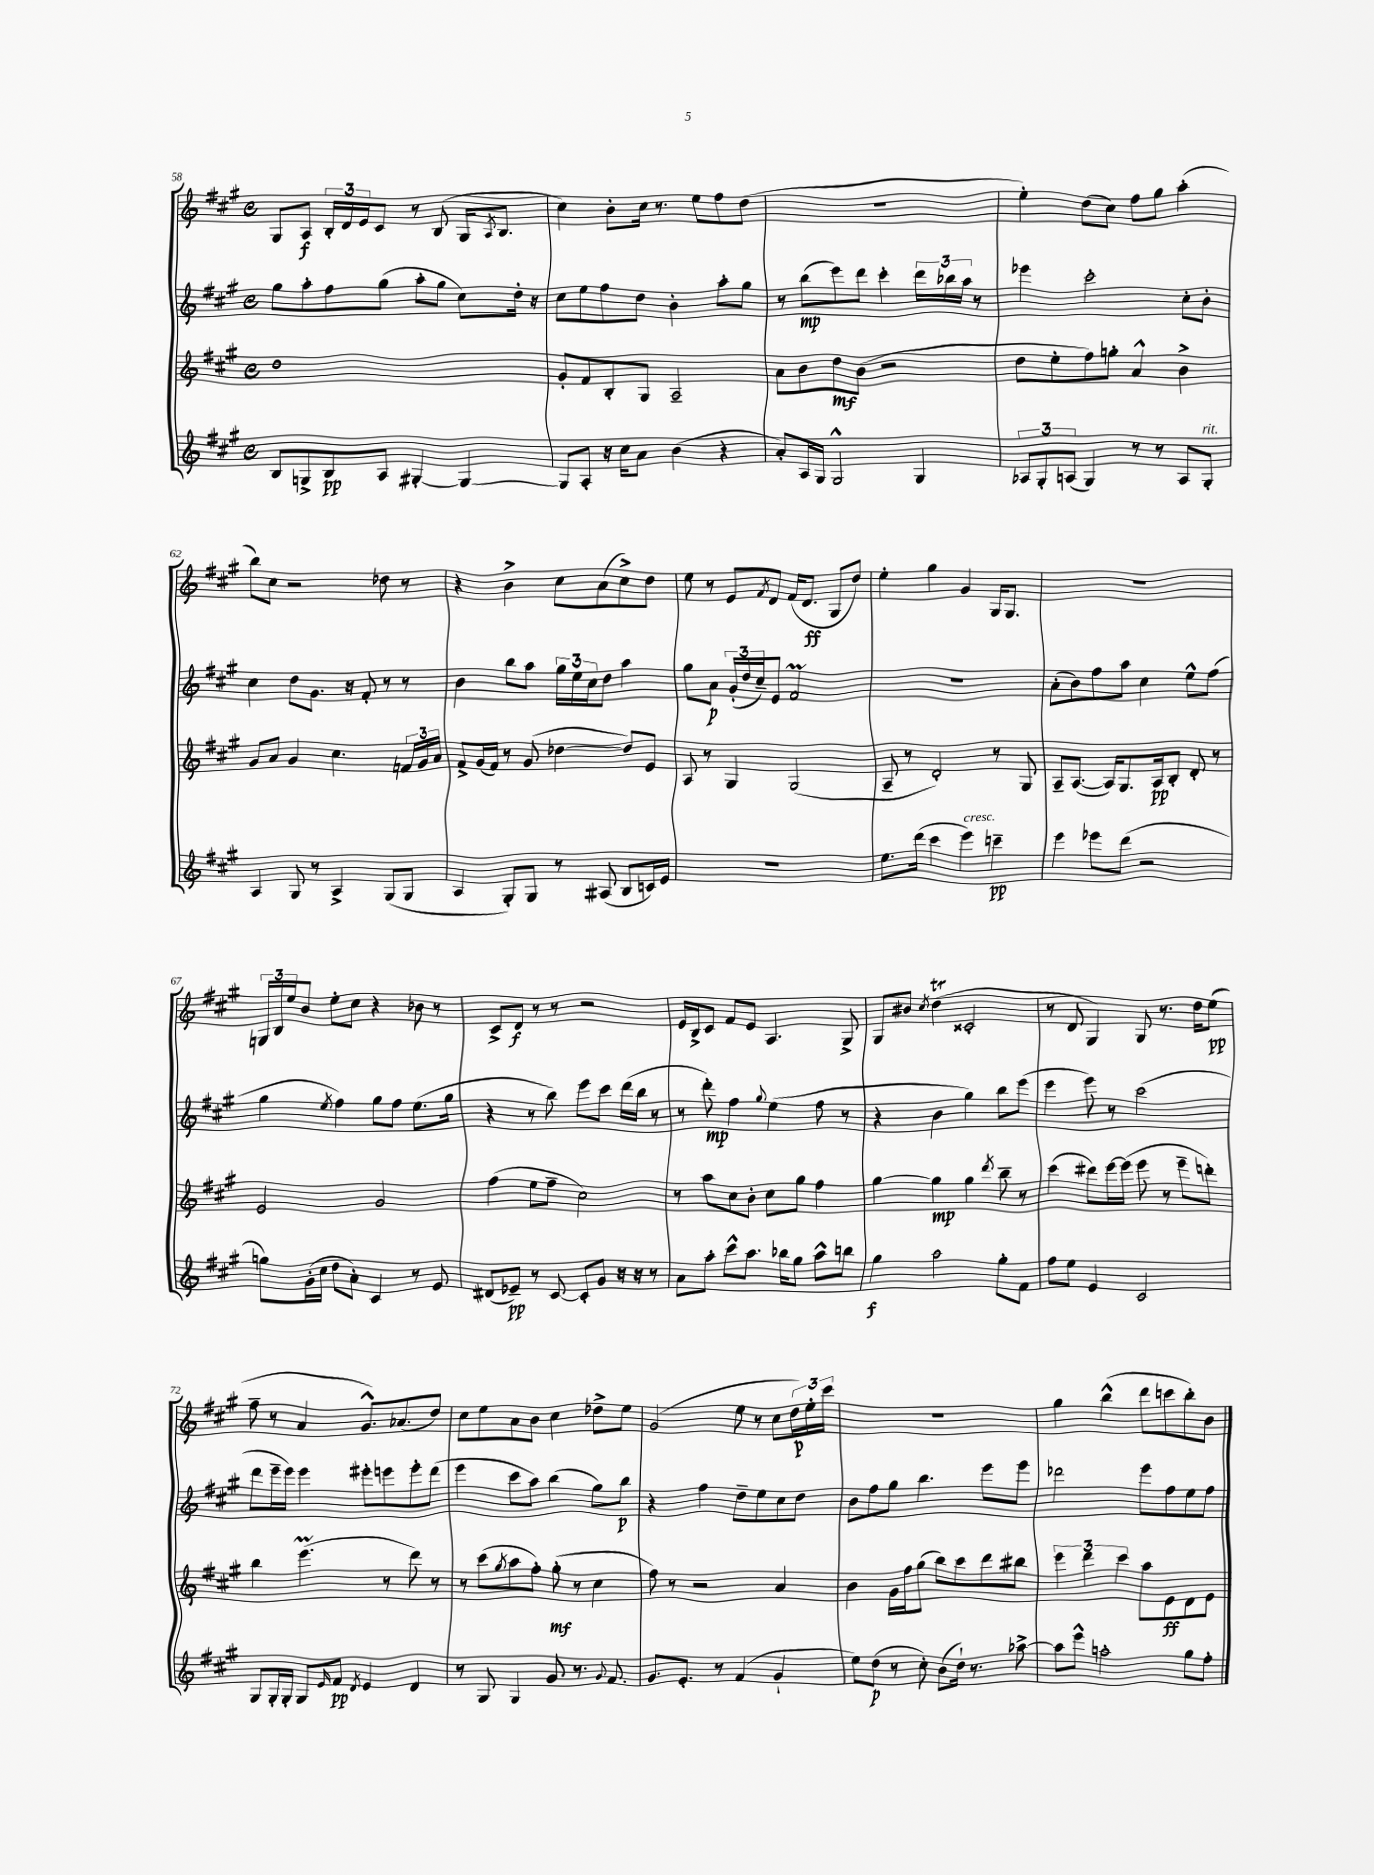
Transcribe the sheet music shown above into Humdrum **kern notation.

**kern	**dynam	**kern	**dynam	**kern	**dynam	**kern	**dynam
*part4	*part4	*part3	*part3	*part2	*part2	*part1	*part1
*staff4	*staff4	*staff3	*staff3	*staff2	*staff2	*staff1	*staff1
*clefG2	*	*clefG2	*	*clefG2	*	*clefG2	*
*k[f#c#g#]	*	*k[f#c#g#]	*	*k[f#c#g#]	*	*k[f#c#g#]	*
*M4/4	*	*M4/4	*	*M4/4	*	*M4/4	*
*met(c)	*	*met(c)	*	*met(c)	*	*met(c)	*
=58	=58	=58	=58	=58	=58	=58	=58
8B/L	.	1dd	.	8gg#\L	.	8G#/L	.
8Gn^/	.	.	.	8aa'\	.	8A/J	f
8B/	pp	.	.	8ff#\	.	24B'/LL	.
.	.	.	.	.	.	24d/	.
.	.	.	.	.	.	24e/J	.
8A/J	.	.	.	(8gg#\J	.	8c#/J	.
[4G#X'/	.	.	.	8aa'\L	.	8r	.
.	.	.	.	8gg#\J	.	(8B/	.
4G#/_	.	.	.	8cc#\L)	.	16G#/KL	.
.	.	.	.	.	.	8qA/	.
.	.	.	.	.	.	8.B/J	.
.	.	.	.	16dd'\Jk	.	.	.
.	.	.	.	16r	.	.	.
=59	=59	=59	=59	=59	=59	=59	=59
8G#/L]	.	8g#'/L	.	8cc#\L	.	4cc#\)	.
8A'/J	.	8f#/	.	8ee\	.	.	.
16r	.	8B'/	.	8ff#\	.	8b'\L	.
16cc#\KL	.	.	.	.	.	.	.
8a\J	.	8G#/J	.	8dd\J	.	16cc#\Jk	.
.	.	.	.	.	.	8.r	.
(4b\	.	2A~/	.	4b'\	.	.	.
.	.	.	.	.	.	8ee\L	.
4r	.	.	.	8aa'\L	.	8ff#\	.
.	.	.	.	8gg#\J	.	(8dd\J	.
=60	=60	=60	=60	=60	=60	=60	=60
8a'/L)	.	8a\L	.	8r	.	1r	.
16A/L	.	8b\	.	(8bb\L	mp	.	.
16G#/JJ	.	.	.	.	.	.	.
2G#^^/	.	8dd\	mf	8eee\)	.	.	.
.	.	(8b\J	.	8ddd\J	.	.	.
.	.	2r	.	4ccc#'\	.	.	.
4G#/	.	.	.	24ddd\LL	.	.	.
.	.	.	.	24bb-X\	.	.	.
.	.	.	.	24aa\JJ	.	.	.
.	.	.	.	8r	.	.	.
=61	=61	=61	=61	=61	=61	=61	=61
12A-X/L	.	8dd\L	.	4eee-X\	.	4ee'\)	.
12G#'/	.	.	.	.	.	.	.
.	.	8ee'\	.	.	.	.	.
(12An/J	.	.	.	.	.	.	.
4G#/)	.	8ff#\)	.	2ccc#'\	.	(8dd\L	.
.	.	8ggn'\J	.	.	.	8cc#\J)	.
8r	.	4a^^/	.	.	.	8ff#\L	.
8r	.	.	.	.	.	8gg#\J	.
8A/L	.	4b^\	.	8cc#'\L	.	(4aa'\	.
!LO:TX:a:i:t=rit.	!	!	!	!	!	!	!
8G#'/J	.	.	.	8b'\J	.	.	.
!!LO:LB:g=z
=62	=62	=62	=62	=62	=62	=62	=62
4A/	.	8g#/L	.	4cc#\	.	8bb\L)	.
.	.	8a/J	.	.	.	8cc#\J	.
8G#/	.	4g#/	.	8dd\L	.	2r	.
8r	.	.	.	8.g#\J	.	.	.
4A^/	.	4.cc#\	.	.	.	.	.
.	.	.	.	16r	.	.	.
.	.	.	.	8f#'/	.	.	.
(8G#/L	.	.	.	8r	.	8dd-X\	.
8G#/J	.	24fn/LL	.	8r	.	8r	.
.	.	24g#/	.	.	.	.	.
.	.	24a/JJ	.	.	.	.	.
=63	=63	=63	=63	=63	=63	=63	=63
4A/	.	8f#^/L	.	4b\	.	4r	.
.	.	(16g#/L	.	.	.	.	.
.	.	16f#/JJ)	.	.	.	.	.
8G#'/L)	.	8r	.	8bb\L	.	4b^\	.
8G#/J	.	(8g#/	.	8aa\J	.	.	.
8r	.	[4dd-X\	.	24gg#\LL	.	8cc#\L	.
.	.	.	.	24ee\	.	.	.
.	.	.	.	24cc#\J	.	.	.
(8A#X/	.	.	.	8dd\J	.	(8a\	.
8B/L	.	8dd-/L])	.	4aa\	.	8cc#^\)	.
16cn/L)	.	8e/J	.	.	.	8dd\J	.
16e/JJ	.	.	.	.	.	.	.
=64	=64	=64	=64	=64	=64	=64	=64
1r	.	8A/	.	8gg#\L	.	8ee\	.
.	.	8r	.	8a\J	p	8r	.
.	.	4G#/	.	(24g#'/LL	.	8e/L	.
.	.	.	.	24dd/	.	.	.
.	.	.	.	24cc#~/J)	.	.	.
.	.	.	.	.	.	8qf#/	.
.	.	.	.	8e/J	.	8d/J	.
.	.	(2G#/	.	2f#M/	.	(16f#/KL	.
.	.	.	.	.	.	8.d/J	ff
.	.	.	.	.	.	8G#/L	.
.	.	.	.	.	.	8dd/J)	.
=65	=65	=65	=65	=65	=65	=65	=65
8.ee\L	.	8A~/	.	1r	.	4ee'\	.
.	.	8r	.	.	.	.	.
(16ddd\Jk	.	.	.	.	.	.	.
4ccc#\	.	2d'/)	.	.	.	4gg#\	.
!LO:TX:a:i:t=cresc.	!	!	!	!	!	!	!
4eee\)	.	.	.	.	.	4g#/	.
4cccn~\	pp	8r	.	.	.	16G#/KL	.
.	.	.	.	.	.	8.G#/J	.
.	.	8G#/	.	.	.	.	.
=66	=66	=66	=66	=66	=66	=66	=66
4eee\	.	8A~/L	.	(8a'\L	.	1r	.
.	.	([8.A/J	.	8b\)	.	.	.
8eee-X\L	.	.	.	8ff#\	.	.	.
.	.	16A/KL])	.	.	.	.	.
(8ddd\J	.	8.G#/	.	8aa\J	.	.	.
2r	.	.	.	4cc#\	.	.	.
.	.	16A/k	pp	.	.	.	.
.	.	8B'/J	.	.	.	.	.
.	.	8d'/	.	8ee^^\L	.	.	.
.	.	8r	.	(8ff#\J	.	.	.
!!LO:LB:g=z
=67	=67	=67	=67	=67	=67	=67	=67
8ggn\L)	.	2e/	.	4gg#\	.	24Gn/LL	.
.	.	.	.	.	.	24B/	.
.	.	.	.	.	.	24ee/J	.
(16g#'\L	.	.	.	.	.	8b/J	.
16cc#\JJ	.	.	.	.	.	.	.
.	.	.	.	8qee/	.	.	.
8dd\L	.	.	.	4ff#\)	.	8ee'\L	.
8a'\J)	.	.	.	.	.	8cc#\J	.
4c#/	.	2g#/	.	8gg#\L	.	4r	.
.	.	.	.	8ff#\J	.	.	.
8r	.	.	.	(8.ee\L	.	8b-X\	.
8e/	.	.	.	.	.	8r	.
.	.	.	.	16gg#\Jk	.	.	.
=68	=68	=68	=68	=68	=68	=68	=68
(8d#X/L	.	(4ff#\	.	4r	.	8c#^/L	.
8e-X~/J)	pp	.	.	.	.	8d/J	f
8r	.	8ee\L	.	8r	.	8r	.
[8c#/	.	8ff#~\J	.	8bb\)	.	8r	.
8c#'/L]	.	2cc#\)	.	8eee\L	.	2r	.
8g#/J	.	.	.	8ccc#\J	.	.	.
16r	.	.	.	(16ddd\LL	.	.	.
16r	.	.	.	16bb\JJ	.	.	.
8r	.	.	.	8r	.	.	.
=69	=69	=69	=69	=69	=69	=69	=69
8a\L	.	8r	.	8r	.	16e/LL	.
.	.	.	.	.	.	16B^/J	.
8aa'\J	.	8aa\L	.	8ddd'\)	mp	8c#/J	.
8ccc#^^\L	.	8cc#\	.	4ff#\	.	8f#/L	.
8.aa\J	.	8b'\J	.	.	.	8e/J	.
.	.	.	.	8qqgg#/	.	.	.
.	.	8cc#\L	.	(4ee\	.	4.A/	.
16bb-X\KL	.	.	.	.	.	.	.
8gg#\J	.	8gg#\J	.	.	.	.	.
8aa^^\L	.	4ff#\	.	8ff#\	.	.	.
8bbn\J	.	.	.	8r	.	8G#^/	.
=70	=70	=70	=70	=70	=70	=70	=70
4gg#\	f	[4gg#\	.	4r	.	8G#/L	.
.	.	.	.	.	.	8b#X/J	.
.	.	.	.	.	.	8qcc#/	.
2aa\	.	4gg#\]	mp	4b\	.	(4ddT\	.
.	.	4gg#\	.	4gg#\)	.	2c##X'/	.
.	.	8qddd/	.	.	.	.	.
8gg#'\L	.	8bb~\	.	8bb\L	.	.	.
8f#\J	.	8r	.	(8eee\J	.	.	.
=71	=71	=71	=71	=71	=71	=71	=71
8ff#\L	.	(4ccc#\	.	4eee\	.	8r	.
8ee\J	.	.	.	.	.	8d/	.
4e/	.	8ddd#X\L)	.	8eee\)	.	4G#/)	.
.	.	[16eee\L	.	8r	.	.	.
.	.	(16eee\JJ]	.	.	.	.	.
2c#/	.	8eee\	.	(2ccc#\	.	8G#/	.
.	.	8r	.	.	.	8.r	.
.	.	8eee~\L	.	.	.	.	.
.	.	.	.	.	.	16dd\KL	.
.	.	8dddn'\J)	.	.	.	(8ee\J	pp
!!LO:LB:g=z
=72	=72	=72	=72	=72	=72	=72	=72
8G#/L	.	4bb\	.	8ddd\L	.	8ff#~\	.
16G#'/L	.	.	.	16eee~\L	.	8r	.
16G#'/JJ	.	.	.	16eee\JJ)	.	.	.
8G#/L	.	(4.eeeM\	.	4eee\	.	4a/	.
16qqe/	.	.	.	.	.	.	.
8f#/J	pp	.	.	.	.	.	.
8qd/	.	.	.	.	.	.	.
4e/	.	.	.	8eee#X'\L	.	8.g#^^/L)	.
.	.	8r	.	8eeen\	.	.	.
.	.	.	.	.	.	(8.a-X/	.
4d/	.	8ddd\)	.	8eee'\	.	.	.
.	.	8r	.	(8ddd\J	.	8dd/J)	.
=73	=73	=73	=73	=73	=73	=73	=73
8r	.	8r	.	4eee\	.	8cc#\L	.
8G#/	.	(8ccc#\L	.	.	.	8ee\	.
.	.	8qgg#/	.	.	.	.	.
4G#/	.	8aa\	.	8ccc#\L	.	8a\	.
.	.	8ff#'\J)	.	8aa\J)	.	8b\J	.
8g#/	.	(8gg#'\	mf	(4bb\	.	4cc#\	.
8.r	.	8r	.	.	.	.	.
.	.	4cc#\	.	8gg#\L)	.	8dd-X^\L	.
8qqg#/	.	.	.	.	.	.	.
8.f#/	.	.	.	.	.	.	.
.	.	.	.	8bb\J	p	8ee\J	.
=74	=74	=74	=74	=74	=74	=74	=74
8.g#/L	.	8ff#\)	.	4r	.	(2g#/	.
.	.	8r	.	.	.	.	.
8.e'/J	.	.	.	.	.	.	.
.	.	2r	.	4ff#\	.	.	.
8r	.	.	.	.	.	.	.
(4f#/	.	.	.	8dd~\L	.	8ee\	.
.	.	.	.	8ee\	.	8r	.
4g#`/	.	4a/	.	8cc#\	.	8cc#\L	.
.	.	.	.	8dd\J	.	24dd\L)	p
.	.	.	.	.	.	24ee'\	.
.	.	.	.	.	.	24ccc#\JJ	.
=75	=75	=75	=75	=75	=75	=75	=75
8ee\L)	.	4b\	.	8b\L	.	1r	.
(8dd\J	p	.	.	8ff#\	.	.	.
8r	.	16g#\LL	.	8gg#\J	.	.	.
.	.	16ff#\J	.	.	.	.	.
8cc#'\)	.	(8gg#\J	.	4.bb\	.	.	.
(8b\L	.	8bb\L)	.	.	.	.	.
16dd`\Jk)	.	8ccc#\	.	.	.	.	.
8.r	.	.	.	.	.	.	.
.	.	8ddd\	.	8eee\L	.	.	.
[8aa-X^\	.	8bb#X\J	.	8eee\J	.	.	.
=76	=76	=76	=76	=76	=76	=76	=76
8aa-\L]	.	6eee\	.	2ddd-X\	.	4gg#\	.
8eee^^\J	.	.	.	.	.	.	.
.	.	6ddd\	.	.	.	.	.
2aan'\	.	.	.	.	.	(4bb^^\	.
.	.	6ccc#\	.	.	.	.	.
.	.	8aa\L	.	8eee\L	.	8ddd\L	.
.	.	8e\	ff	8ff#\	.	8cccn\	.
8gg#\L	.	8d\	.	8ee\	.	8bb'\)	.
8ff#'\J	.	8e\J	.	8ff#\J	.	8b\J	.
==	==	==	==	==	==	==	==
*-	*-	*-	*-	*-	*-	*-	*-
